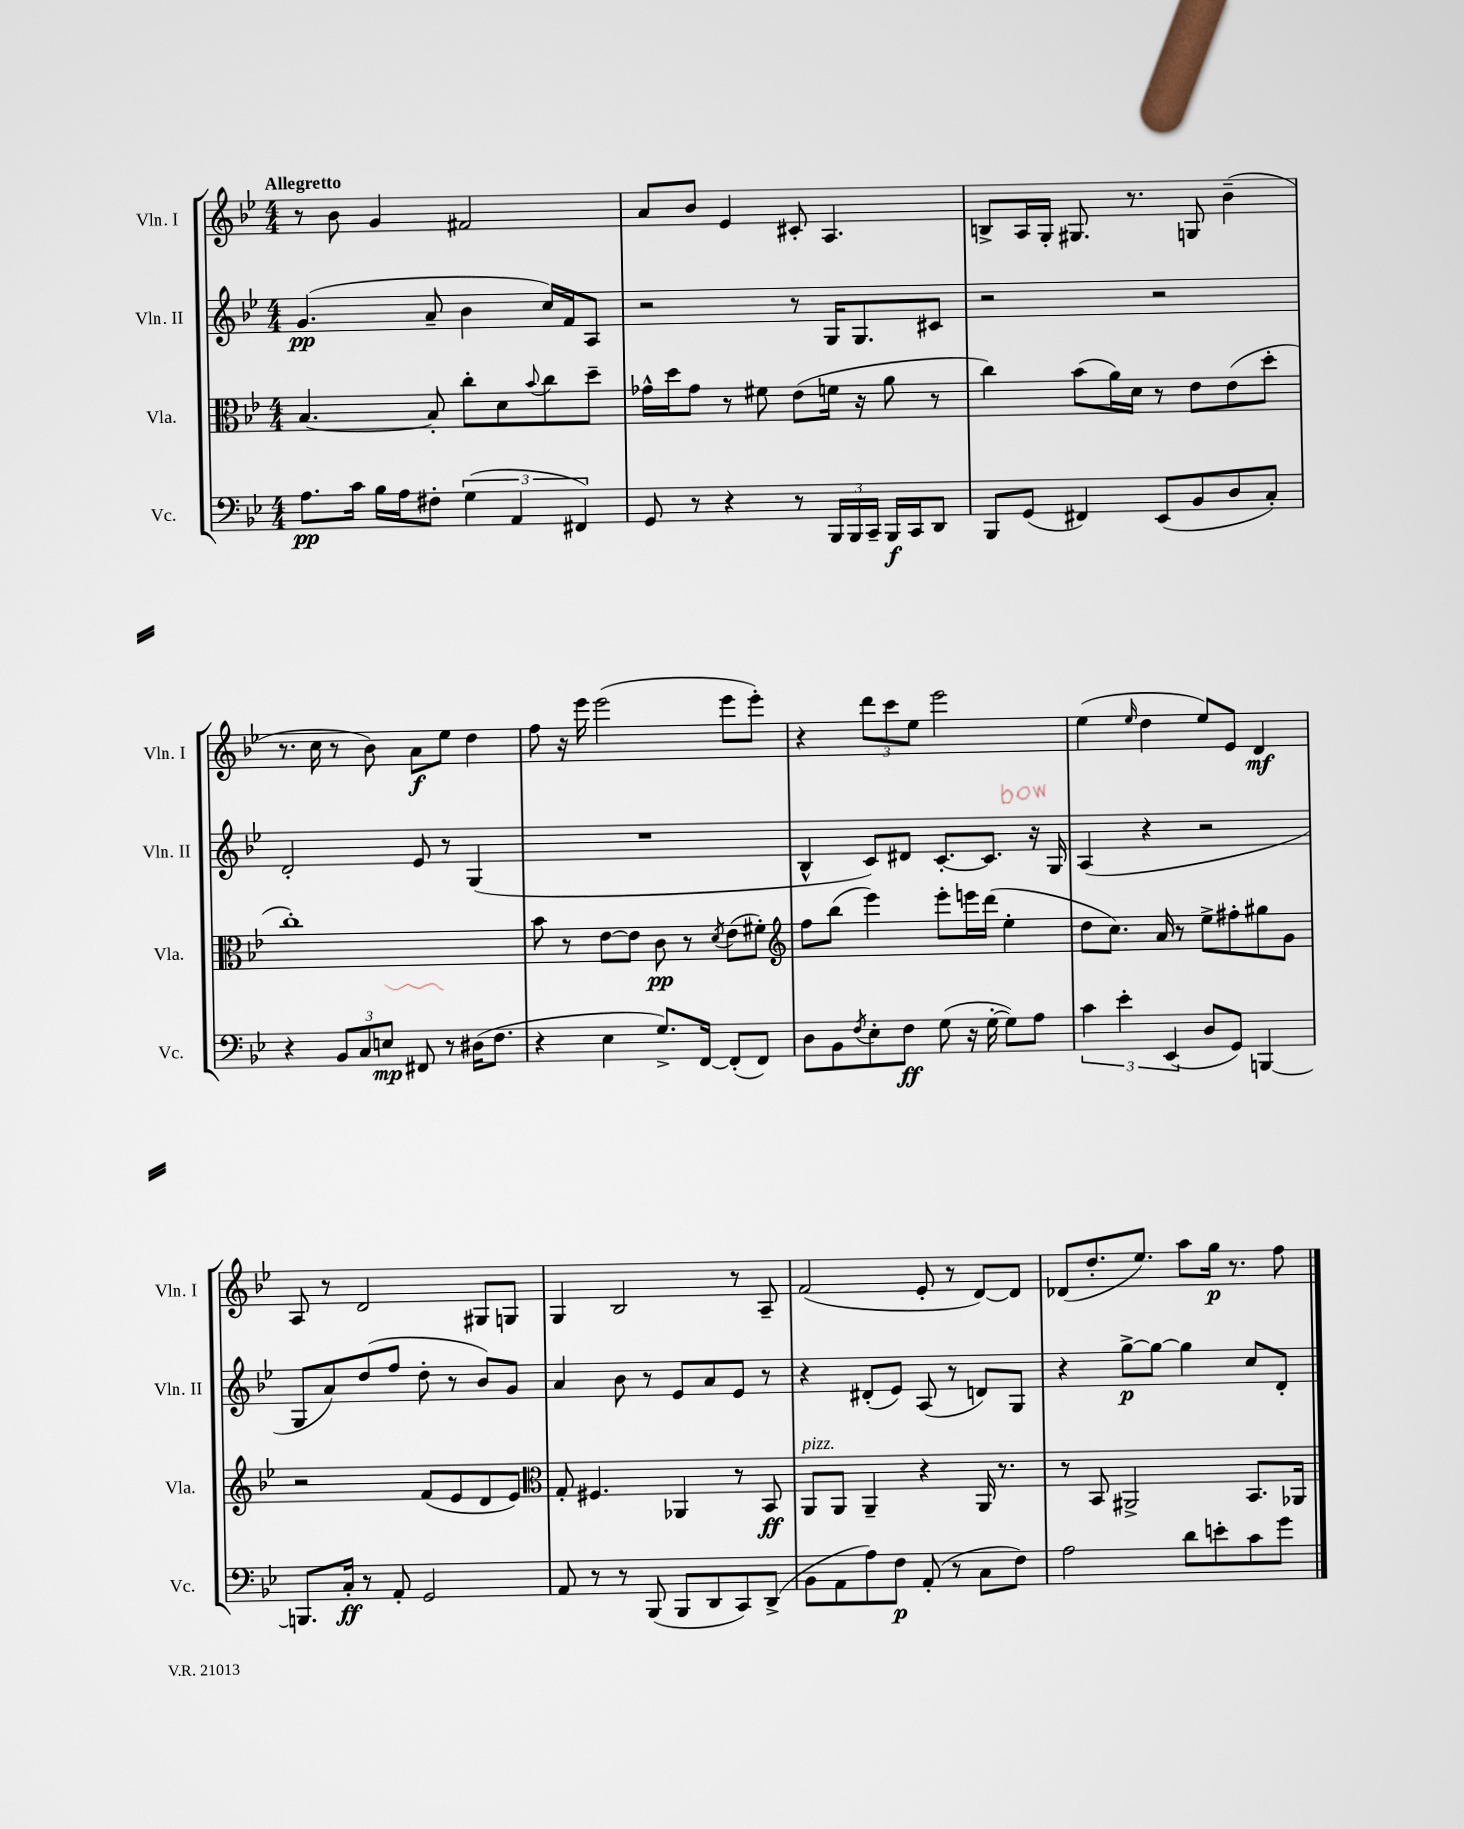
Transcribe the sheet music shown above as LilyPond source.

<<
\new StaffGroup <<
\new Staff = "s0" \with { instrumentName = "Vln. I" shortInstrumentName = "Vln. I" } {
    \clef treble \key bes \major \numericTimeSignature \time 4/4 \tempo "Allegretto"
    r8 bes'8 g'4 fis'2 |
    a'8 bes'8 ees'4 cis'8-. a4. |
    b8-> a16 g16-. gis8. r8. g8 bes'4--( |
    r8. c''16 r8 bes'8) a'8\f ees''8 d''4 |
    f''8 r16 ees'''16 ees'''2( ees'''8 ees'''8-.) |
    r4 \tuplet 3/2 { d'''8 c'''8 ees''8 } ees'''2 |
    ees''4( \grace { ees''16 } d''4 ees''8) ees'8 d'4\mf |
    a8 r8 d'2 gis8 g8 |
    g4 bes2 r8 a8-- |
    f'2( ees'8-. r8 d'8~) d'8 |
    des'8( d''8.-. ees''8.) a''8 g''16\p r8. f''8 \bar "|." |
}
\new Staff = "s1" \with { instrumentName = "Vln. II" shortInstrumentName = "Vln. II" } {
    \clef treble \key bes \major \numericTimeSignature \time 4/4
    g'4.\pp( a'8-- bes'4 c''16) f'16 a8 |
    r2 r8 g16 g8. cis'8 |
    r2 r2 |
    d'2-. ees'8 r8 g4( |
    R1 |
    bes4-^ c'8) dis'8 c'8.~-. c'8. r16 g16 |
    a4( r4 r2 |
    g8 a'8) d''8( f''8 d''8-. r8 bes'8) g'8 |
    a'4 bes'8 r8 ees'8 a'8 ees'8 r8 |
    r4 dis'8-.( ees'8) a8( r8 d'8) g8 |
    r4 g''8~->\p g''8~ g''4 c''8 d'8-. \bar "|." |
}
\new Staff = "s2" \with { instrumentName = "Vla." shortInstrumentName = "Vla." } {
    \clef alto \key bes \major \numericTimeSignature \time 4/4
    bes4.~ bes8-. c''8-. d'8 \appoggiatura { bes'8 } c''8 d''8-- |
    ges'16-^ d''16 ges'8 r8 fis'8 ees'8( f'16 r16 a'8 r8 |
    c''4) bes'8( a'16) d'16 r8 ees'8 ees'8( d''8-. |
    c''1-.) |
    bes'8 r8 ees'8~ ees'8 c'8\pp r8 \acciaccatura { d'8 } ees'8( fis'8-.) |
    \clef treble f''8 bes''8( ees'''4) ees'''8-. e'''16 d'''16( ees''4-. |
    d''8 c''8.) a'16 r8 ees''8-> fis''8-. gis''8 g'8 |
    r2 f'8( ees'8 d'8 ees'8) |
    \clef alto g8-. fis4. aes,4 r8 bes,8\ff |
    a,8^\markup { \italic "pizz." } a,8 a,4-- r4 a,16 r8. |
    r8 bes,8 ais,2-> bes,8. aes,16 \bar "|." |
}
\new Staff = "s3" \with { instrumentName = "Vc." shortInstrumentName = "Vc." } {
    \clef bass \key bes \major \numericTimeSignature \time 4/4
    a8.\pp c'16 bes16 a16 fis8-. \tuplet 3/2 { g4( a,4 fis,4) } |
    g,8 r8 r4 r8 \tuplet 3/2 { bes,,16 bes,,16 c,16-- } bes,,16\f c,16 d,8 |
    bes,,8 g,8( fis,4) ees,8( bes,8 d8 c8-.) |
    r4 \tuplet 3/2 { bes,8 c8 e8\mp } fis,8 r8 dis16( f8. |
    r4 ees4 g8.->) f,16~ f,8-.( f,8) |
    d8 bes,8 \acciaccatura { f8 } ees8-. f8\ff g8( r16 g16~-. g8) a8 |
    \tuplet 3/2 { c'4 ees'4-. ees,4( } d8 g,8) b,,4~ |
    b,,8. c16-.\ff r8 a,8-. g,2 |
    a,8 r8 r8 bes,,8( bes,,8 d,8 c,8) d,8->( |
    bes,8 a,8 a8) f8\p a,8-.( r8 c8 f8) |
    a2 d'8 e'8-. c'8 g'8 \bar "|." |
}
>>
>>
\layout { \context { \Score \remove "Bar_number_engraver" } }
